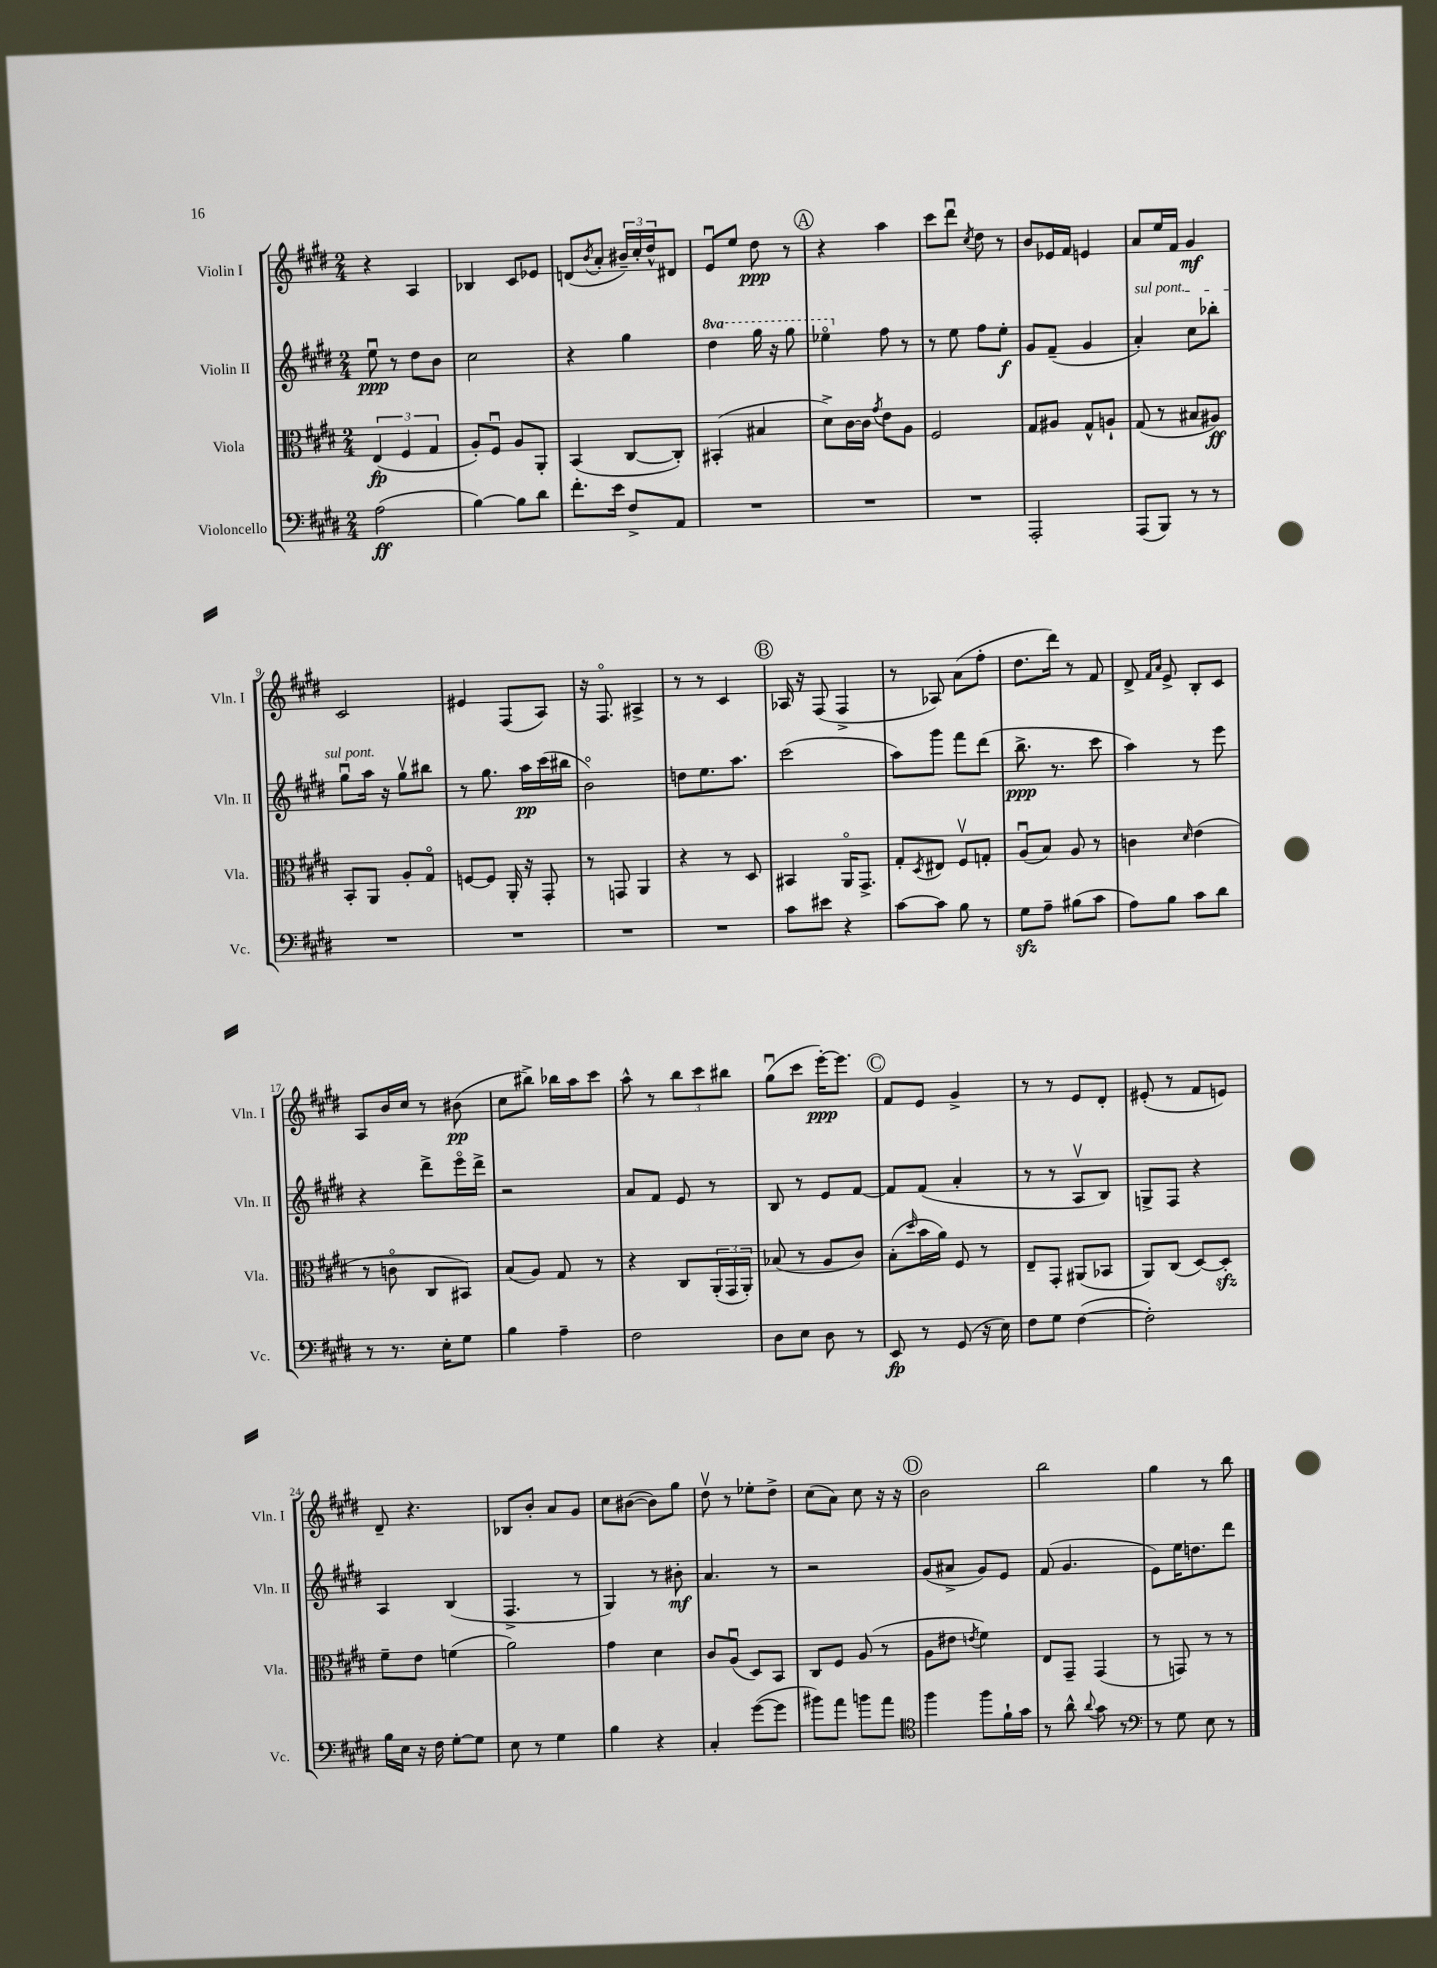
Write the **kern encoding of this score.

**kern	**kern	**kern	**kern
*staff4	*staff3	*staff2	*staff1
*clefF4	*clefC3	*clefG2	*clefG2
*k[f#c#g#d#]	*k[f#c#g#d#]	*k[f#c#g#d#]	*k[f#c#g#d#]
*M2/4	*M2/4	*M2/4	*M2/4
(2A\	(6E/	8eeu\	4r
.	.	8r	.
.	6F#/	.	.
.	.	8dd#\L	4A/
.	6G#/	.	.
.	.	8b\J	.
=	=	=	=
[4B\)	8A'/L)	2cc#\	4B-/
.	8F#u/J	.	.
8B\]L	8A/L	.	8c#/L
8d#\J	8AA'/J	.	8e-/J
=	=	=	=
8.f#'\L	(4BB/	4r	(8d/L
.	.	.	8qb/
.	.	.	8a'/J
16e\Jk	.	.	.
8F#^/L	[8C#/L	4gg#\	24b#~/LL)
.	.	.	24cc#'/
.	.	.	24dd#^^/J
8AA/J	8C#'/]J)	.	8d#/J
=	=	=	=
2r	(4BB#'/	4ddd#\	8eu/L
.	.	.	8ee/J
.	4B#/	16ggg#\	8dd#\
.	.	16r	.
.	.	8ggg#\	8r
=	=	=	=
2r	8d#^\L)	4eee-o\	4r
.	[16c#\L	.	.
.	16c#\]JJ	.	.
.	8qg#/	.	.
.	8e\L	8ff#\	4aa\
.	8A\J	8r	.
=	=	=	=
2r	2F#/	8r	8ccc#\L
.	.	8ee\	8ddd#u\J
.	.	.	8qcc#/
.	.	8ff#\L	8dd#\
.	.	8ee'\J	8r
=	=	=	=
2AAA'/	8G#/L	8g#/L	8b/L
.	8A#/J	(8f#~/J	16e-/L
.	.	.	16f#/JJ
.	8G#^^/L	4g#/	4e/
.	8A`/J	.	.
=	=	=	=
(8AAA/L	(8G#/	4a'/)	8a/L
8BBB/J)	8r	.	16ee/L
.	.	.	16f#/JJ
8r	8B#/L	8cc#\L	4g#/
8r	8A#/J)	8bb-'\J	.
=	=	=	=
2r	8BB'/L	8gg#u\L	2c#/
.	8AA/J	16aa\Jk	.
.	.	16r	.
.	8A'/L	8gg#v\L	.
.	8G#o/J	8bb#\J	.
=	=	=	=
2r	[8F/L	8r	4e#/
.	8F/]J	8.gg#\	.
.	16AA'/	.	(8F#/L
.	16r	16aa\LL	.
.	8GG#'/	(16ccc#\	8A/J)
.	.	16bb#\JJ	.
=	=	=	=
2r	8r	2bo\)	16r
.	.	.	8.F#o/
.	8GG/	.	.
.	4AA/	.	4A#^/
=	=	=	=
2r	4r	8dd\L	8r
.	.	8.ee\	8r
.	8r	.	4c#/
.	.	8.aa\J	.
.	8D#/	.	.
=	=	=	=
8c#\L	4BB#/	(2ccc#\	16A-/
.	.	.	16r
8e#\J	.	.	(8F#/
4r	16AAo/LK	.	4F#^/
.	8.GG#^/J	.	.
=	=	=	=
[8c#\L	8G#'/L	8aa\L)	8r
.	8qD#/	.	.
8c#\]J	8E#/J	8ggg#\J	8A-/)
8B\	8F#v/L	8fff#\L	(8a\L
8r	8G'/J	(8ddd#\J	8ff#'\J
=	=	=	=
8G#\L	(8Au/L	8.bb^\	8.dd#\L
8A~\J	8B/J)	.	.
.	.	8.r	16ddd#\Jk)
(8B#\L	8A/	.	8r
8c#\J	8r	8ccc#\	8f#/
=	=	=	=
8A\L)	4c\	4aa\)	8d#^/
.	.	.	16qqf#/LL
.	.	.	16qqa/JJ
8B\J	.	.	8e^/
.	16qqd#/	.	.
8c#\L	(4e\	8r	8B'/L
8d#\J	.	8eee\	8c#/J
=	=	=	=
8r	8r	4r	8A/L
8.r	8co\	.	16b/L
.	.	.	16cc#/JJ
.	8C#/L	8ddd#^\L	8r
16E'\LK	.	.	.
8G#\J	8BB#/J)	16eeeo\L	(8b#\
.	.	16ddd#^\JJ	.
=	=	=	=
4B\	(8B/L	2r	8cc#\L
.	8A/J)	.	8bb#^\J)
4A~\	8G#/	.	16bb-\LL
.	.	.	16aa\J
.	8r	.	8ccc#\J
=	=	=	=
2F#\	4r	8a/L	8aa^^\
.	.	8f#/J	8r
.	8C#/L	8e/	12bb\L
.	.	.	12ccc#\
.	(24AA'/L	8r	.
.	24GG#/	.	12bb#\J
.	24AA'/JJ)	.	.
=	=	=	=
8D#\L	(8B-/	8B/	(8gg#u\L
8E\J	8r	8r	8ccc#\J
8D#\	8A/L	8e/L	[16eee'\LK)
.	.	.	8.eee\]J
8r	8c#/J)	[8f#/J	.
=	=	=	=
8EE/	(8B'\L	8f#/]L	8f#/L
.	16qqdd#/	.	.
8r	16b\L	(8f#/J	8e/J
.	16a\JJ)	.	.
(8GG#/	8F#/	4a'/	4g#^/
16r	8r	.	.
16E\)	.	.	.
=	=	=	=
8F#\L	8E~/L	8r	8r
8G#\J	8GG#'/J	8r	8r
([4F#\	(8AA#/L	8Av/L	8e/L
.	8BB-/J	8B/J)	8d#'/J
=	=	=	=
2F#'\])	8AA/L)	8G^/L	(8e#'/
.	(8C#/J	8F#/J	8r
.	[8D#/L)	4r	8f#/L
.	8D#'/]J	.	8e/J)
=	=	=	=
16B\LL	8f#~\L	4A/	8d#~/
16E\JJ	.	.	.
16r	8e\J	.	4.r
16F#\	.	.	.
[8G#'\L	(4f\	(4B/	.
8G#\]J	.	.	.
=	=	=	=
8E\	2a\)	4.F#^/	8B-/L
8r	.	.	8b'/J
4G#\	.	.	8a/L
.	.	8r	8g#/J
=	=	=	=
4B\	4g#\	4G#/)	8cc#\L
.	.	.	([8b#\J
4r	4d#\	8r	8b#\]L)
.	.	8b#'\	8gg#\J
=	=	=	=
4C#'/	8c#/L	4.a/	8dd#v\
.	(8Au/J	.	8r
([8g#\L	8D#/L)	.	8ee-'\L
8g#\]J	8BB/J	8r	8dd#^\J
=	=	=	=
8b#\L)	8C#/L	2r	(8cc#\L
8a\J	8F#/J	.	8a\J)
8b\L	(8A/	.	8cc#\
8a\J	8r	.	16r
.	.	.	16r
=	=	=	=
*clefC4	*	*	*
4ff#\	8A\L	(8g#/L	2b\
.	8e#\J	8a#^/J	.
.	8qe/	.	.
8ff#\L	4f#\)	8g#/L)	.
16f#`\L	.	8e/J	.
16g#\JJ	.	.	.
=	=	=	=
8r	8E/L	(8f#/	2bb\
8a^^\	8GG#~/J	4.g#/	.
8qqa/	.	.	.
8g#\	(4GG#/	.	.
8r	.	.	.
=	=	=	=
*clefF4	*	*	*
8r	8r	8e\L)	4gg#\
8G#\	8GG/)	16ee\K	.
.	.	8.dd\	.
8E\	8r	.	8r
8r	8r	8ddd#\J	8bb\
==	==	==	==
*-	*-	*-	*-
